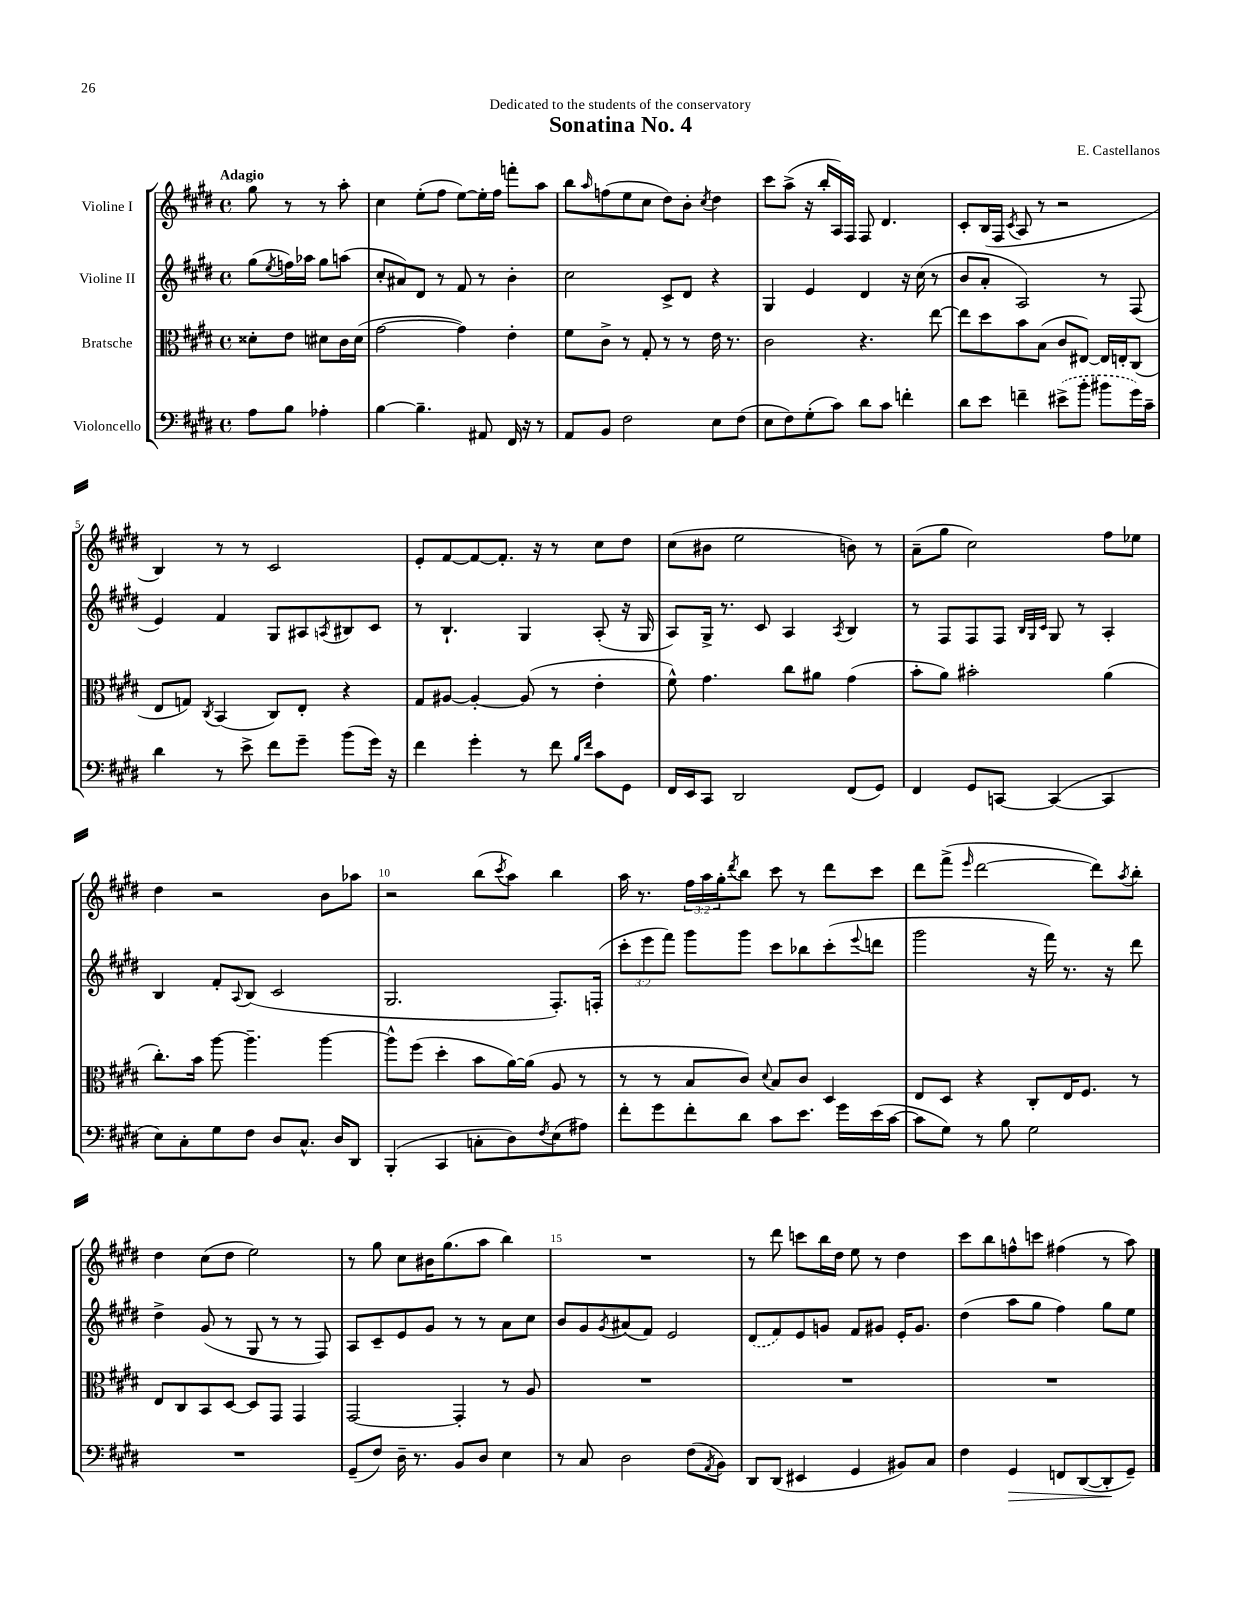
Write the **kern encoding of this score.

**kern	**dynam	**kern	**kern	**kern
*part4	*part4	*part3	*part2	*part1
*staff4	*staff4	*staff3	*staff2	*staff1
*I"Violoncello	*	*I"Bratsche	*I"Violine II	*I"Violine I
*clefF4	*	*clefC3	*clefG2	*clefG2
*k[f#c#g#d#]	*	*k[f#c#g#d#]	*k[f#c#g#d#]	*k[f#c#g#d#]
*M4/4	*	*M4/4	*M4/4	*M4/4
*met(c)	*	*met(c)	*met(c)	*met(c)
=	=	=	=	=
!	!	!	!	!LO:TX:a:B:t=Adagio
8A\L	.	8d##X'\L	(8gg#\L	8gg#\
.	.	.	8qee/	.
8B\J	.	8e\J	16ffn\L)	8r
.	.	.	16aa-X\JJ	.
4A-X'\	.	8d#X\L	8gg#\L	8r
.	.	16c#\L	(8aan\J	8aa'\
.	.	(16d#\JJ	.	.
=1	=1	=1	=1	=1
[4B\	.	[2g#\	8cc#'/L	4cc#\
.	.	.	8a#X/)	.
4.B~\]	.	.	8d#/J	(8ee'\L
.	.	.	8r	8ff#\J
.	.	4g#\])	8f#/	[8ee\L)
8AA#X/	.	.	8r	16ee'\L]
.	.	.	.	16ff#\JJ
16FF#/	.	4e'\	4b'\	8fffn'\L
16r	.	.	.	.
8r	.	.	.	8aa\J
=2	=2	=2	=2	=2
8AA/L	.	8f#\L	2cc#\	8bb\L
.	.	.	.	16qqaa/
8BB/J	.	8c#^\J	.	(8ffn\
2F#\	.	8r	.	8ee\
.	.	8G#'/	.	8cc#\J
.	.	8r	8c#^/L	8dd#\L)
.	.	8r	8d#/J	8b'\J
.	.	.	.	8qcc#/
8E\L	.	16e\	4r	4dd#\
.	.	8.r	.	.
(8F#\J	.	.	.	.
=3	=3	=3	=3	=3
8E\L	.	2c#\	4G#/	8ccc#\L
8F#\)	.	.	.	(8aa^\J
(8G#'\	.	.	4e/	16r
.	.	.	.	16bb'/LL
8c#\J)	.	.	.	16A/)
.	.	.	.	16F#/JJ
8d#\L	.	4.r	4d#/	8F#/
8c#\J	.	.	.	4.d#/
4fn'\	.	.	16r	.
.	.	.	(16cc#\	.
.	.	[8ee\	8r	.
=4	=4	=4	=4	=4
8d#\L	.	8ee\L]	8b/L	8c#'/L
8e\J	.	8dd#\	8a'/J	(16B/L
.	.	.	.	16F#/JJ
.	.	.	.	8qc#/
4fn~\	.	8b\	2A/)	8A/
.	.	(8B\J	.	8r
(8e#X^\L	.	8c#/L	.	2r
8b'\J	.	[8E#X/J)	.	.
8b#X\L	.	16E#/LL]	8r	.
.	.	16En'/J	.	.
16g#\L)	.	(8C#/J	(8F#/	.
16c#~\JJ	.	.	.	.
!!LO:LB:g=z
=5	=5	=5	=5	=5
4d#\	.	8E/L	4e/)	4B/)
.	.	8Gn/J)	.	.
.	.	8qC#/	.	.
8r	.	(4BB/	4f#/	8r
8e^\	.	.	.	8r
8f#\L	.	8C#/L)	8G#/L	2c#/
8g#~\J	.	8E'/J	8A#X/	.
.	.	.	8qAn/	.
(8b\L	.	4r	8B#X/	.
16g#\Jk)	.	.	8c#/J	.
16r	.	.	.	.
=6	=6	=6	=6	=6
4f#\	.	8G#/L	8r	8e'/L
.	.	[8A#X/J	4.B`/	[8f#/
4g#'\	.	4A#'/_	.	8f#/_
.	.	.	.	8.f#'/J]
8r	.	(8A#/]	4G#/	.
.	.	.	.	16r
8f#\	.	8r	.	8r
16qqB/LL	.	.	.	.
16qqf#/JJ	.	.	.	.
8c#\L	.	4e'\	(8A'/	8cc#\L
8GG#\J	.	.	16r	8dd#\J
.	.	.	16G#/	.
=7	=7	=7	=7	=7
16FF#/LL	.	8f#^^\)	8A/L)	(8cc#\L
16EE/J	.	.	.	.
8CC#/J	.	4.g#\	16G#^/Jk	8b#X\J
.	.	.	8.r	.
2DD#/	.	.	.	2ee\
.	.	.	8c#/	.
.	.	8cc#\L	4A/	.
.	.	8a#X\J	.	.
.	.	.	8qA/	.
(8FF#/L	.	(4g#\	4B/	8bn\)
8GG#/J)	.	.	.	8r
=8	=8	=8	=8	=8
4FF#/	.	8b'\L	8r	(8a~\L
.	.	8a\J)	8F#/L	8gg#\J
8GG#/L	.	2b#X'\	8F#/	2cc#\)
[8CCn/J	.	.	8F#/J	.
.	.	.	32qqB/LLL	.
.	.	.	32qqG#/	.
.	.	.	32qqc#/JJJ	.
(4CC/_	.	.	8G#/	.
.	.	.	8r	.
4CC/]	.	(4a\	4A'/	8ff#\L
.	.	.	.	8ee-X\J
!!LO:LB:g=z
=9	=9	=9	=9	=9
8E\L)	.	8.cc#'\L)	4B/	4dd#\
8C#'\	.	.	.	.
.	.	16b\Jk	.	.
8G#\	.	[8aa\	8f#'/L	2r
.	.	.	8qqA/	.
8F#\J	.	4.aa~\]	(8B/J	.
8D#/L	.	.	2c#/	.
8.C#^^/J	.	.	.	.
.	.	[4aa\	.	8b\L
16D#/KL	.	.	.	.
8DD#/J	.	.	.	8aa-X\J
=10	=10	=10	=10	=10
(4BBB'/	.	8aa^^\L]	2.G#/	2r
.	.	(8ff#\J	.	.
4CC#/	.	4dd#'\	.	.
8Cn'\L	.	8b\L	.	(8bb\L
.	.	.	.	8qccc#/
8D#\)	.	[16a\L)	.	8aa\J)
.	.	(16a\JJ]	.	.
8qF#/	.	.	.	.
(8E\	.	8A/	8.F#'/L)	4bb\
8A#X\J)	.	8r	.	.
.	.	.	(16Fn'/Jk	.
=11	=11	=11	=11	=11
8f#'\L	.	8r	12ccc#'\L	16aa\
.	.	.	.	8.r
.	.	.	12eee\	.
8g#\	.	8r	.	.
.	.	.	12fff#\J)	.
8f#'\	.	8B/L	8ggg#\L	24ff#\LL
.	.	.	.	24aa\
.	.	.	.	24gg#'\J
.	.	.	.	8qddd#/
8d#\J	.	8c#/J)	8ggg#\J	8bb\J
.	.	8qqd#/	.	.
8c#\L	.	8B/L	8ccc#\L	8ccc#\
8.e\J	.	8c#/J	8bb-X\	8r
.	.	4D#/	(8ccc#'\	8ddd#\L
16g#\LL	.	.	.	.
.	.	.	8qqeee/	.
(16e\	.	.	8dddn\J	8ccc#\J
[16c#\JJ	.	.	.	.
=12	=12	=12	=12	=12
8c#\L]	.	8E/L	2ggg#\	8ddd#\L
8G#\J)	.	8D#/J	.	(8fff#^\J
.	.	.	.	16qqeee/
8r	.	4r	.	[2ddd#\
8B\	.	.	.	.
2G#\	.	8C#'/L	16r	.
.	.	.	16fff#\)	.
.	.	16E/K	8.r	.
.	.	8.F#/J	.	.
.	.	.	.	8ddd#\L])
.	.	.	16r	.
.	.	.	.	8qaa/
.	.	8r	8ddd#\	8bb'\J
!!LO:LB:g=z
=13	=13	=13	=13	=13
1r	.	8E/L	4dd#^\	4dd#\
.	.	8C#/	.	.
.	.	8BB/	(8g#/	(8cc#\L
.	.	[8D#/J	8r	8dd#\J
.	.	8D#/L]	8G#/	2ee\)
.	.	8GG#/J	8r	.
.	.	4GG#/	8r	.
.	.	.	8F#/)	.
=14	=14	=14	=14	=14
(8GG#~/L	.	[2GG#/	8A/L	8r
8F#/J)	.	.	8c#~/	8gg#\
16D#~\	.	.	8e/	8cc#\L
8.r	.	.	.	.
.	.	.	8g#/J	16b#X\K
.	.	.	.	(8.gg#\
8BB/L	.	4GG#'/]	8r	.
8D#/J	.	.	8r	8aa\J
4E\	.	8r	8a\L	4bb\)
.	.	8A/	8cc#\J	.
=15	=15	=15	=15	=15
8r	.	1r	8b/L	1r
8C#/	.	.	8g#/	.
.	.	.	8qg#/	.
2D#\	.	.	(8a#X/	.
.	.	.	8f#/J)	.
.	.	.	2e/	.
(8F#\L	.	.	.	.
8qAA/	.	.	.	.
8BB\J)	.	.	.	.
=16	=16	=16	=16	=16
8DD#/L	.	1r	(8d#/L	8r
(8DD#/J	.	.	8f#/)	8ddd#\
4EE#X/	.	.	8e/	8cccn\L
.	.	.	8gn/J	16bb\L
.	.	.	.	16dd#\JJ
4GG#/	.	.	8f#/L	8ee\
.	.	.	8g#X/J	8r
8BB#X/L)	.	.	16e'/KL	4dd#\
.	.	.	8.g#/J	.
8C#/J	.	.	.	.
=17	=17	=17	=17	=17
4F#\	.	1r	(4dd#\	8ccc#\L
.	.	.	.	8bb\
!	!LO:HP:b	!	!	!
4GG#/	>	.	8aa\L	8ffn^^\
.	.	.	8gg#\J	8cccn\J
8FFn/L	.	.	4ff#\)	(4ff#X\
([8DD#/	.	.	.	.
8DD#'/]	.	.	8gg#\L	8r
8GG#~/J)	]	.	8ee\J	8aa\)
==	==	==	==	==
*-	*-	*-	*-	*-
